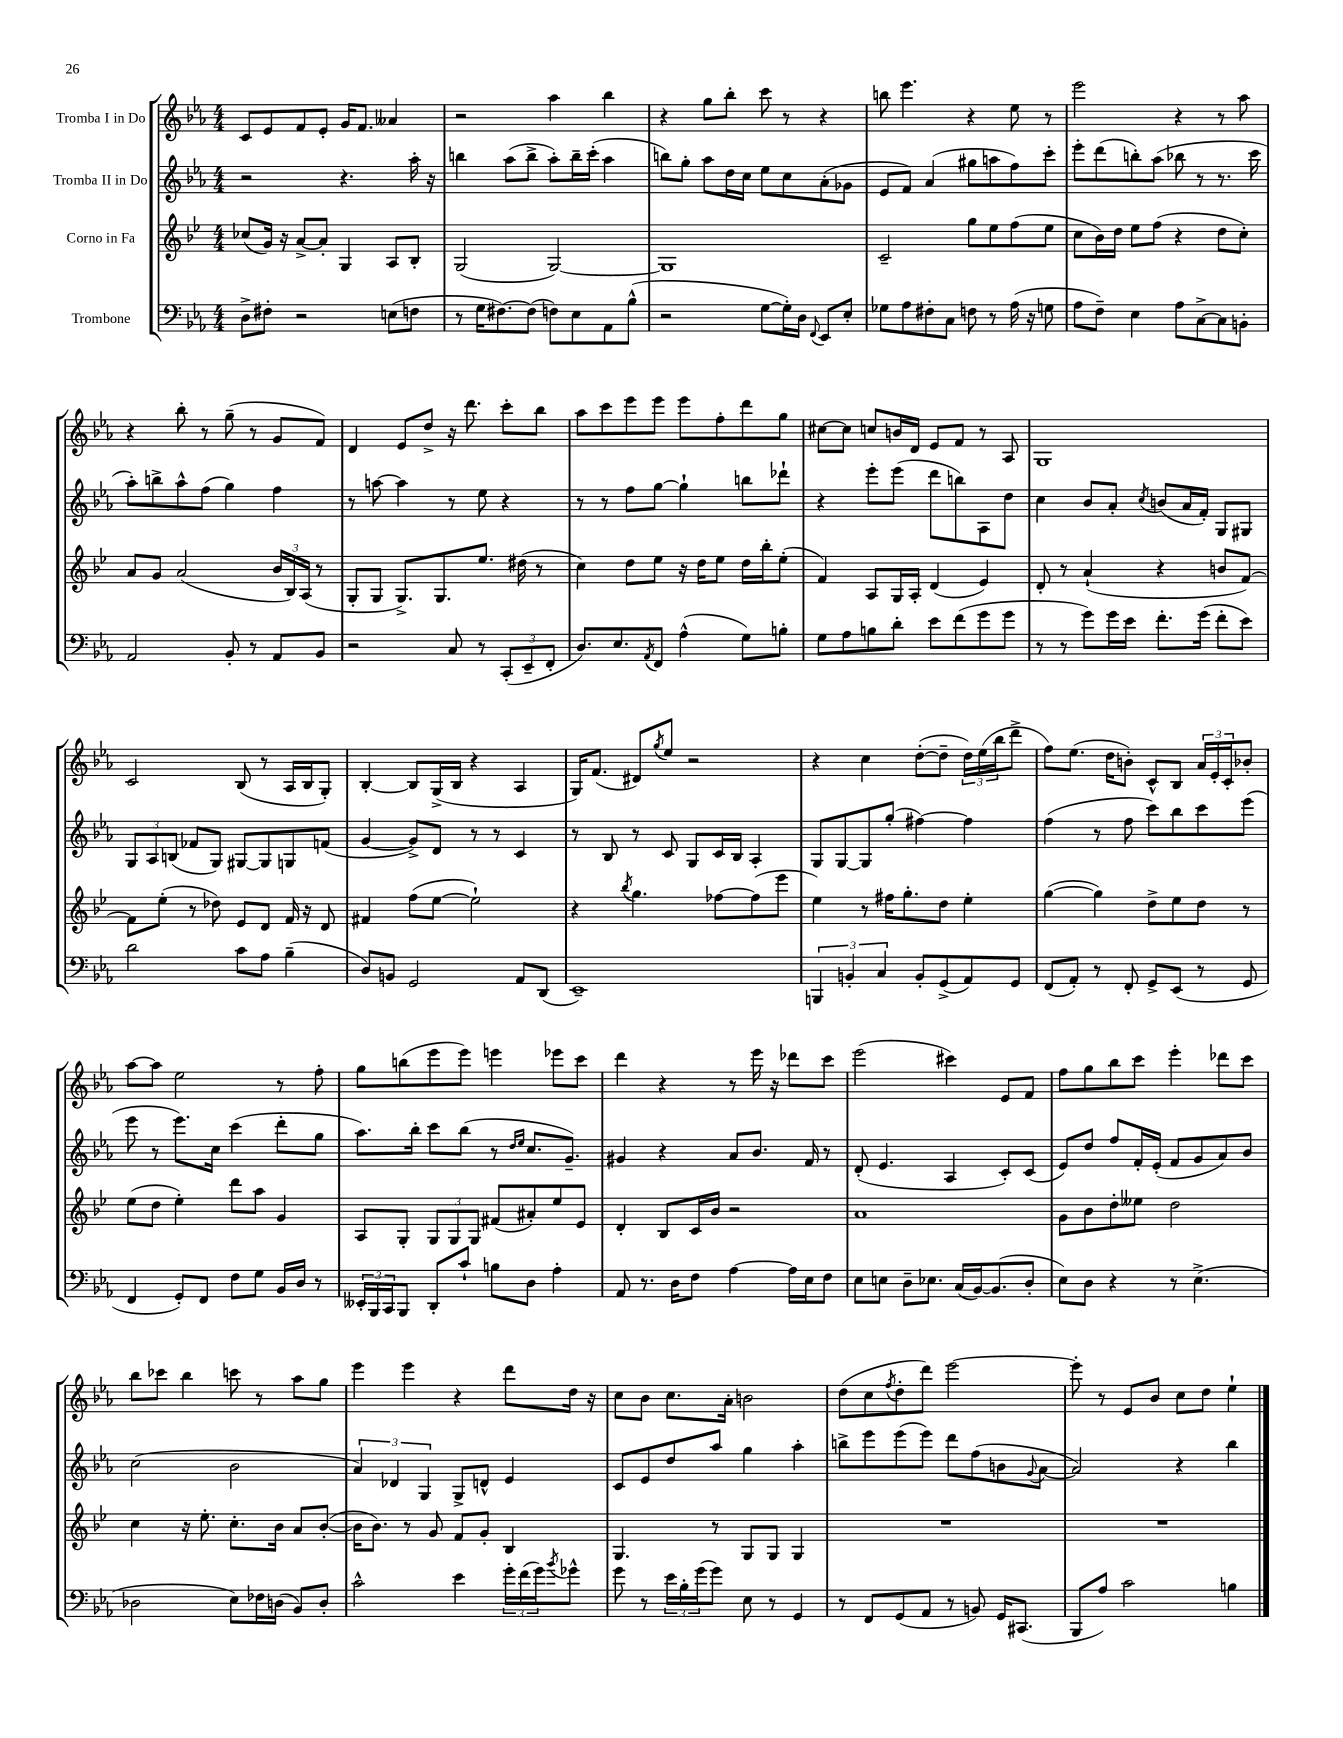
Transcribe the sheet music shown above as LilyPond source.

<<
\new StaffGroup <<
\new Staff = "s0" \with { instrumentName = "Tromba I in Do" } {
    \clef treble \key ees \major \numericTimeSignature \time 4/4
    c'8 ees'8 f'8 ees'8-. g'16 f'8. aeses'4 |
    r2 aes''4 bes''4 |
    r4 g''8 bes''8-. c'''8 r8 r4 |
    b''8 ees'''4. r4 ees''8 r8 |
    ees'''2 r4 r8 aes''8 |
    r4 bes''8-. r8 g''8--( r8 g'8 f'8) |
    d'4 ees'8 d''8-> r16 d'''8. c'''8-. bes''8 |
    aes''8 c'''8 ees'''8 ees'''8 ees'''8 f''8-. d'''8 g''8 |
    cis''8~ cis''8 c''8 b'16 d'16 ees'8 f'8 r8 aes8 |
    g1 |
    c'2 bes8( r8 aes16 bes16 g8-.) |
    bes4~-. bes8 g16->( bes16 r4 aes4 |
    g16) f'8.( dis'8) \acciaccatura { g''8 } ees''8 r2 |
    r4 c''4 d''8~-.( d''8-- \tuplet 3/2 { d''16) ees''16( bes''16 } d'''8-> |
    f''8) ees''8.( d''16 b'8-.) c'8-^ bes8 \tuplet 3/2 { aes'16 ees'16-. c'16-. } bes'8-. |
    aes''8~ aes''8 ees''2 r8 f''8-. |
    g''8 b''8( ees'''8 ees'''8) e'''4 ees'''8 c'''8 |
    d'''4 r4 r8 ees'''16 r16 des'''8 c'''8 |
    ees'''2( cis'''4) ees'8 f'8 |
    f''8 g''8 bes''8 c'''8 ees'''4-. des'''8 c'''8 |
    bes''8 ces'''8 bes''4 c'''8 r8 aes''8 g''8 |
    ees'''4 ees'''4 r4 d'''8 d''16 r16 |
    c''8 bes'8 c''8. aes'16-. b'2 |
    d''8( c''8 \acciaccatura { f''8 } d''8-. d'''8) ees'''2~ |
    ees'''8-. r8 ees'8 bes'8 c''8 d''8 ees''4-! \bar "|." |
}
\new Staff = "s1" \with { instrumentName = "Tromba II in Do" } {
    \clef treble \key ees \major \numericTimeSignature \time 4/4
    r2 r4. aes''16-. r16 |
    b''4 aes''8( b''8-> aes''8-.) b''16-- c'''16-.( aes''4 |
    b''8) g''8-. aes''8 d''16 c''16 ees''8 c''8 aes'8-.( ges'8 |
    ees'8 f'8) aes'4( gis''8 a''8 f''8) c'''8-. |
    ees'''8-. d'''8( b''8-.) aes''8( bes''8 r8 r8. c'''16 |
    aes''8-.) b''8-> aes''8-^ f''8( g''4) f''4 |
    r8 a''8~ a''4 r8 ees''8 r4 |
    r8 r8 f''8 g''8~ g''4-! b''8 des'''8-! |
    r4 ees'''8-. ees'''8( d'''8 b''8) aes8 d''8 |
    c''4 bes'8 aes'8-. \acciaccatura { c''8 } b'8( aes'16 f'16-.) g8 gis8 |
    \tuplet 3/2 { g8 aes8 b8( } fes'8 g8) gis8~ gis8 g8 f'8( |
    g'4~ g'8->) d'8 r8 r8 c'4 |
    r8 bes8 r8 c'8 g8 c'16 bes16 aes4-. |
    g8 g8~ g8 g''8-.( fis''4~) fis''4 |
    f''4( r8 f''8 c'''8) bes''8 c'''8 ees'''8( |
    ees'''8 r8 ees'''8.) c''16 c'''4( d'''8-. g''8 |
    aes''8.) bes''16-. c'''8 bes''8( r8 \grace { d''16 ees''16 } c''8. g'8.--) |
    gis'4 r4 aes'8 bes'8. f'16 r8 |
    d'8-.( ees'4. aes4 c'8-.) c'8( |
    ees'8) d''8 f''8 f'16-. ees'16-.( f'8 g'8 aes'8) bes'8 |
    c''2( bes'2 |
    \tuplet 3/2 { aes'4) des'4 g4 } g8-> d'8-^ ees'4 |
    c'8 ees'8 d''8 aes''8 g''4 aes''4-. |
    b''8-> ees'''8 ees'''8( ees'''8) d'''8 f''8( b'8 \appoggiatura { g'8 } aes'8~ |
    aes'2) r4 bes''4 \bar "|." |
}
\new Staff = "s2" \with { instrumentName = "Corno in Fa" } {
    \clef treble \key bes \major \numericTimeSignature \time 4/4
    ces''8( g'16) r16 a'8~-> a'8-. g4 a8 bes8-. |
    g2( g2~) |
    g1 |
    c'2-- g''8 ees''8 f''8( ees''8 |
    c''8 bes'16) d''16 ees''8 f''8( r4 d''8 c''8-.) |
    a'8 g'8 a'2( \tuplet 3/2 { bes'16 bes16) a16( } r8 |
    g8-. g8 g8.->) g8. ees''8. dis''16( r8 |
    c''4) d''8 ees''8 r16 d''16 ees''8 d''16 bes''16-. ees''8-.( |
    f'4) a8 g16 a16-. d'4( ees'4) |
    d'8-. r8 a'4-!( r4 b'8 f'8~) |
    f'8 ees''8-.( r8 des''8) ees'8 d'8 f'16 r16 d'8 |
    fis'4 f''8( ees''8~ ees''2-!) |
    r4 \acciaccatura { bes''8 } g''4. fes''8~ fes''8( ees'''8 |
    ees''4) r8 fis''16 g''8.-. d''8 ees''4-. |
    g''4~( g''4) d''8-> ees''8 d''8 r8 |
    ees''8( d''8 ees''4-.) d'''8 a''8 g'4 |
    a8 g8-. \tuplet 3/2 { g8 g8 g8 } fis'8( ais'8-.) ees''8 ees'8 |
    d'4-. bes8 c'16 bes'16 r2 |
    a'1 |
    g'8 bes'8 d''8-. eeses''8 d''2 |
    c''4 r16 ees''8.-. c''8.-. bes'16 a'8 bes'8~-.( |
    bes'16 bes'8.) r8 g'8 f'8 g'8-. bes4 |
    g4. r8 g8 g8 g4 |
    R1 |
    R1 \bar "|." |
}
\new Staff = "s3" \with { instrumentName = "Trombone" } {
    \clef bass \key ees \major \numericTimeSignature \time 4/4
    d8-> fis8-. r2 e8( f8 |
    r8 g16 fis8.~) fis8( f8) ees8 aes,8 bes8-^( |
    r2 g8~ g16-.) d16 \appoggiatura { f,8 } ees,8 ees8-. |
    ges8 aes8 fis8-. c8 f8 r8 aes16( r16 g8 |
    aes8 f8--) ees4 aes8 c8~-> c8 b,8-. |
    aes,2 bes,8-. r8 aes,8 bes,8 |
    r2 c8 r8 \tuplet 3/2 { c,8-.( ees,8-- f,8-. } |
    d8.) ees8. \acciaccatura { aes,8 } f,8 aes4-^( g8) b8-. |
    g8 aes8 b8 d'8-. ees'8 f'8( g'8 g'8 |
    r8 r8 g'8) g'16 ees'16 f'8.-. g'16( f'8-. ees'8) |
    d'2 c'8 aes8 bes4--( |
    d8) b,8 g,2 aes,8 d,8( |
    ees,1--) |
    \tuplet 3/2 { b,,4 b,4-. c4 } b,8-. g,8->( aes,8) g,8 |
    f,8( aes,8-.) r8 f,8-. g,8-> ees,8( r8 g,8 |
    f,4 g,8-.) f,8 f8 g8 bes,16 d16 r8 |
    \tuplet 3/2 { eeses,16-. bes,,16 c,16 } bes,,8 d,8-. c'8-! b8 d8 aes4-. |
    aes,8 r8. d16 f8 aes4~ aes16 ees16 f8 |
    ees8 e8 d8-- ees8. c16( bes,16~) bes,8.( d8-. |
    ees8) d8 r4 r8 ees4.->( |
    des2 ees8) fes16 d16( bes,8) d8-. |
    c'2-^ ees'4 \tuplet 3/2 { g'16-. f'16( g'16) } \acciaccatura { bes'8 } ges'8-^ |
    g'8 r8 \tuplet 3/2 { ees'16 bes16-. g'16( } g'8) ees8 r8 g,4 |
    r8 f,8 g,8( aes,8 r8 b,8) g,16 cis,8.( |
    bes,,8 aes8) c'2 b4 \bar "|." |
}
>>
>>
\layout { \context { \Score \remove "Bar_number_engraver" } }
